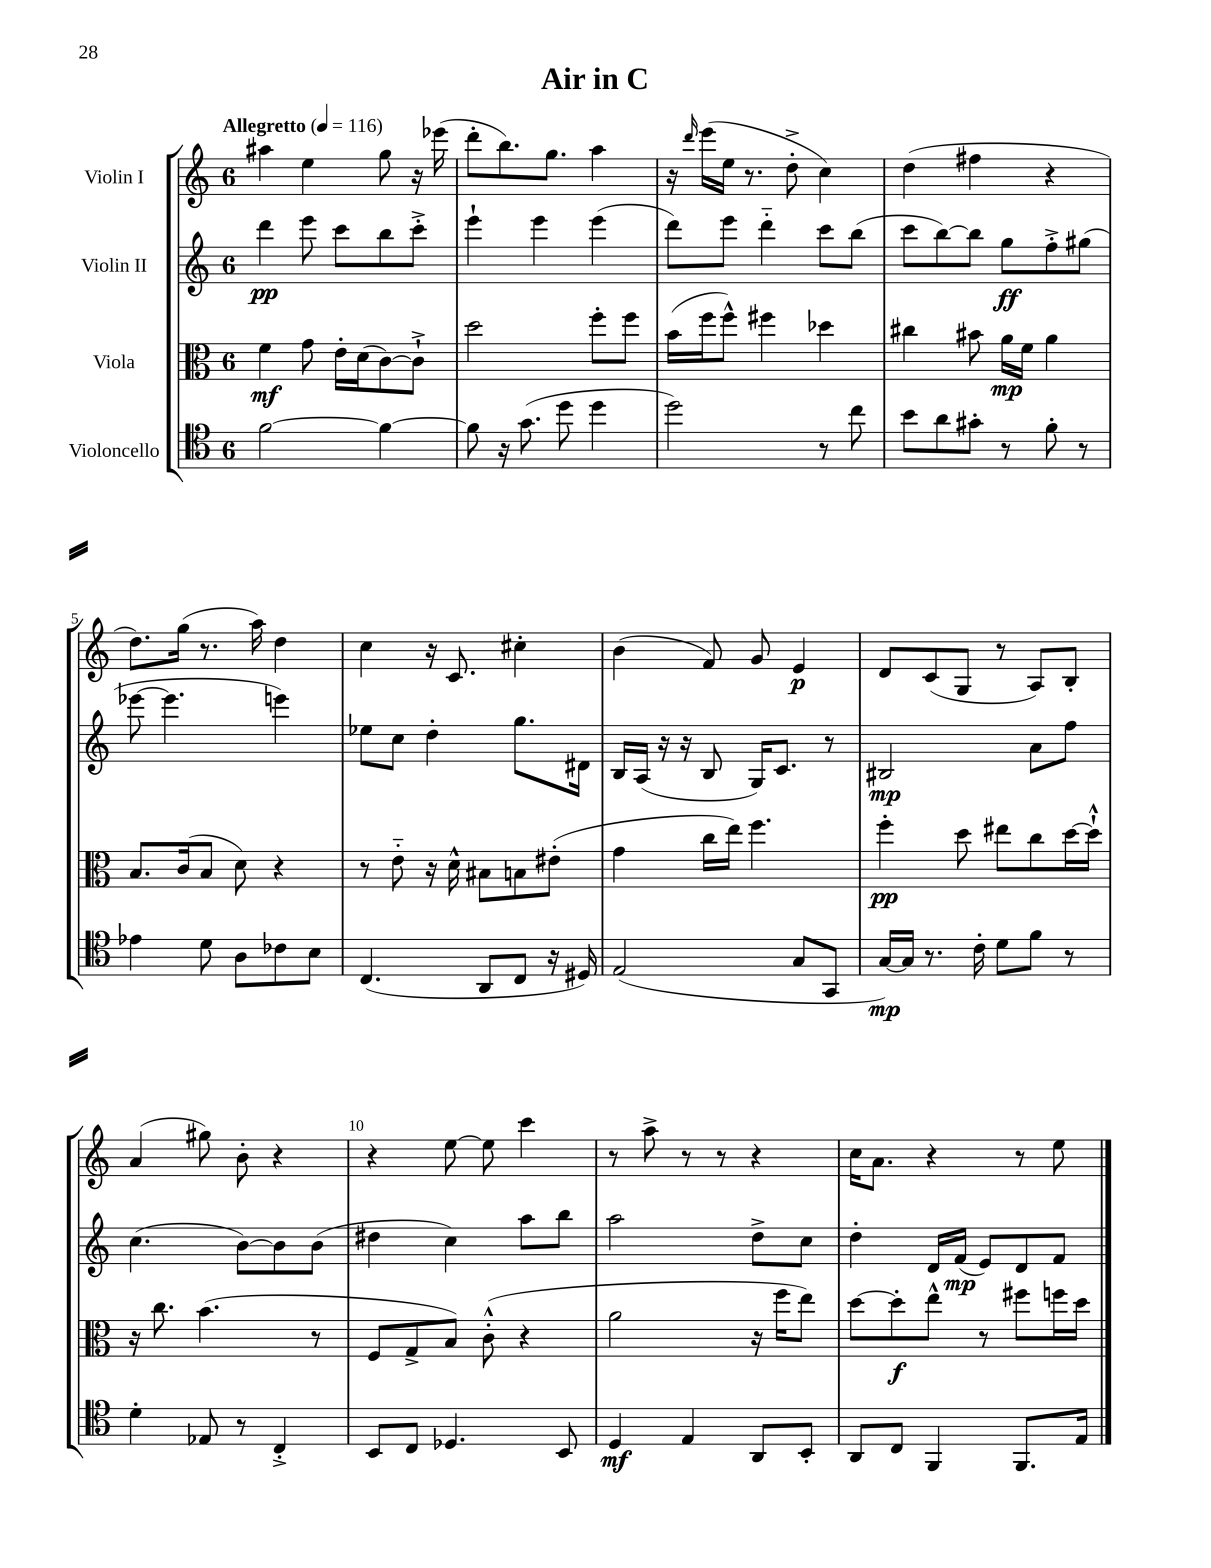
\header { title = "Air in C" }
<<
\new StaffGroup <<
\new Staff = "s0" \with { instrumentName = "Violin I" } {
    \clef treble \key c \major \once \override Staff.TimeSignature.style = #'single-digit \time 6/8 \tempo "Allegretto" 4 = 116
    ais''4 e''4 g''8 r16 ees'''16( |
    d'''8-. b''8.) g''8. a''4 |
    r16 \grace { d'''16 } e'''16( e''16 r8. d''8-.-> c''4) |
    d''4( fis''4 r4 |
    d''8.) g''16( r8. a''16) d''4 |
    c''4 r16 c'8. cis''4-. |
    b'4( f'8) g'8 e'4\p |
    d'8 c'8( g8 r8 a8) b8-. |
    a'4( gis''8) b'8-. r4 |
    r4 e''8~ e''8 c'''4 |
    r8 a''8-> r8 r8 r4 |
    c''16 a'8. r4 r8 e''8 \bar "|." |
}
\new Staff = "s1" \with { instrumentName = "Violin II" } {
    \clef treble \key c \major \once \override Staff.TimeSignature.style = #'single-digit \time 6/8
    d'''4\pp e'''8 c'''8 b''8 c'''8-.-> |
    e'''4-! e'''4 e'''4( |
    d'''8) e'''8 d'''4-_ c'''8 b''8( |
    c'''8 b''8~) b''8 g''8\ff f''8-.-> gis''8( |
    ees'''8~ ees'''4. e'''4) |
    ees''8 c''8 d''4-. g''8. dis'16 |
    b16 a16( r16 r16 b8 g16) c'8. r8 |
    bis2\mp a'8 f''8 |
    c''4.( b'8~) b'8 b'8( |
    dis''4 c''4) a''8 b''8 |
    a''2 d''8-> c''8 |
    d''4-. d'16 f'16\mp( e'8) d'8 f'8 \bar "|." |
}
\new Staff = "s2" \with { instrumentName = "Viola" } {
    \clef alto \key c \major \once \override Staff.TimeSignature.style = #'single-digit \time 6/8
    f'4\mf g'8 e'16-. d'16( c'8~) c'8-!-> |
    d''2 f''8-. f''8 |
    b'16( f''16 f''8-^) fis''4 des''4 |
    cis''4 bis'8 a'16\mp f'16 a'4 |
    b8. c'16( b8 d'8) r4 |
    r8 e'8-_ r16 d'16-^ bis8 b8 eis'8-.( |
    g'4 c''16 e''16) f''4. |
    f''4-.\pp d''8 eis''8 c''8 d''16~ d''16-!-^ |
    r16 c''8. b'4.( r8 |
    f8 g8-> b8) c'8-.-^( r4 |
    a'2 r16 f''16 e''8) |
    d''8~ d''8-.\f e''8-^ r8 fis''8 f''16 d''16 \bar "|." |
}
\new Staff = "s3" \with { instrumentName = "Violoncello" } {
    \clef tenor \key c \major \once \override Staff.TimeSignature.style = #'single-digit \time 6/8
    f'2~ f'4~ |
    f'8 r16 g'8.( d''8 d''4 |
    d''2) r8 c''8 |
    b'8 a'8 gis'8-. r8 f'8-. r8 |
    ees'4 d'8 a8 ces'8 b8 |
    c4.( a,8 c8 r16 dis16) |
    e2( g8 g,8 |
    g16~\mp) g16 r8. c'16-. d'8 f'8 r8 |
    d'4-. ees8 r8 c4-.-> |
    b,8 c8 des4. b,8 |
    d4\mf e4 a,8 b,8-. |
    a,8 c8 f,4 f,8. e16 \bar "|." |
}
>>
>>
\layout { \context { \Score \override BarNumber.break-visibility = ##(#f #t #t) barNumberVisibility = #(every-nth-bar-number-visible 5) } }
